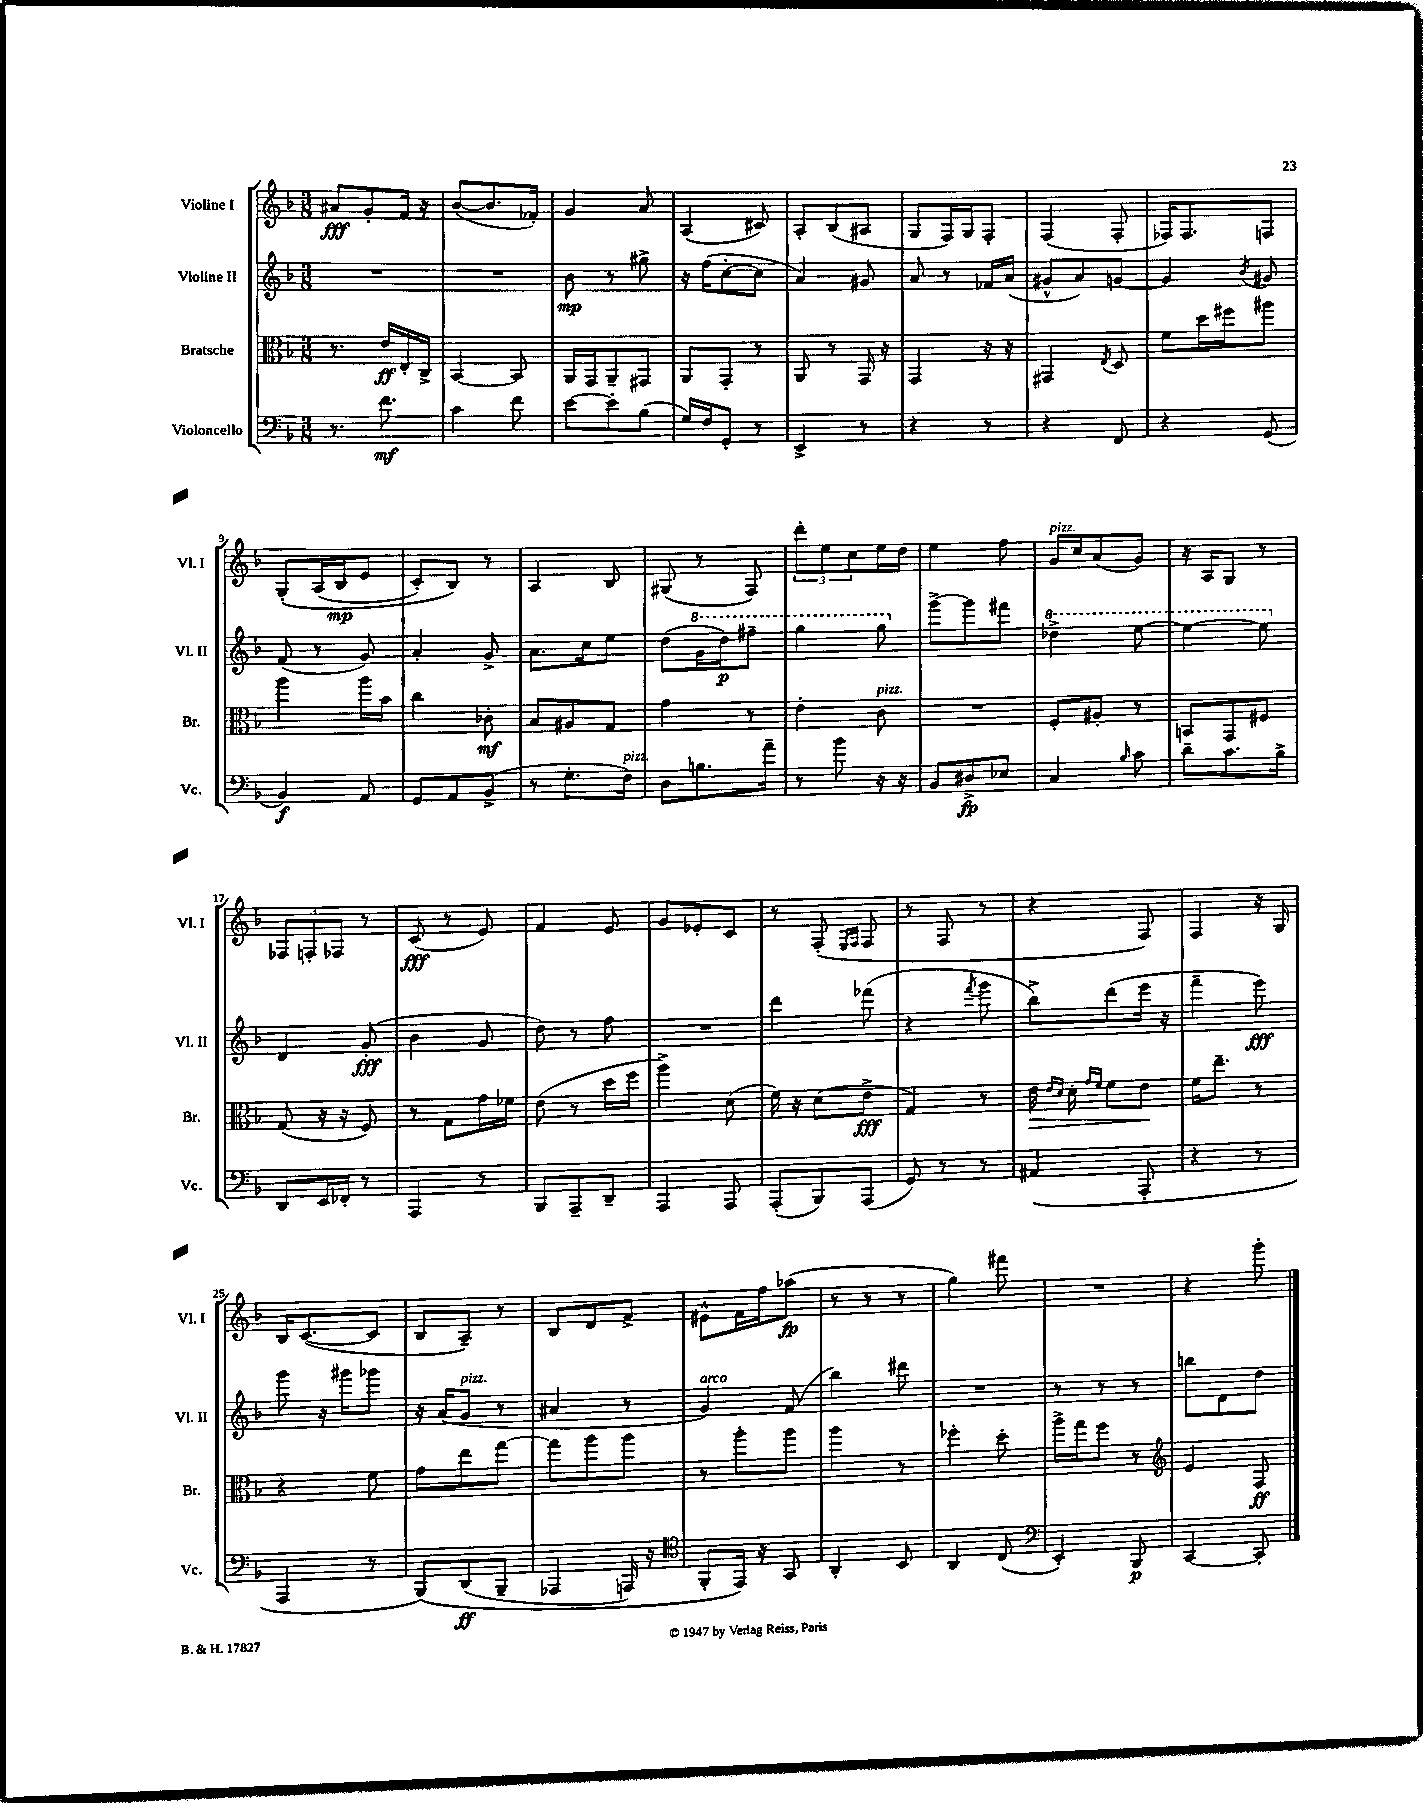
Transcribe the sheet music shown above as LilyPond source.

<<
\new StaffGroup <<
\new Staff = "s0" \with { instrumentName = "Violine I" shortInstrumentName = "Vl. I" } {
    \clef treble \key f \major \numericTimeSignature \time 3/8
    ais'8\fff g'8-. f'16 r16 |
    bes'8~( bes'8. fes'16-.) |
    g'4 a'8 |
    a4( cis'8) |
    a8-. bes8( ais8 |
    g8 f16) g16 f8-. |
    f4( f8-. |
    fes16) fes8. f8 |
    g8-.\( a16( bes16\mp e'8 |
    c'8-.) bes8\) r8 |
    a4 bes8 |
    gis8( r8 f8) |
    \tuplet 3/2 { d'''8-. e''8 c''8 } e''16 d''16 |
    e''4 f''8 |
    g'16^\markup { \italic "pizz." } c''16 a'8( g'8) |
    r16 a16 g8 r8 |
    \tuplet 3/2 { fes8 f8-. fes8 } r8 |
    c'8\fff( r8 e'8) |
    f'4 e'8 |
    g'8 ees'8-. c'8 |
    r8 f8-.( \grace { e16 f16 } f8 |
    r8 f8 r8 |
    r4 f8) |
    f4 r16 g16 |
    bes16 c'8.~( c'8 |
    bes8 a8--) r8 |
    bes8 d'8 f'8-> |
    eis'8-^ f'16 f''16 aes''8\fp( |
    r8 r8 r8 |
    g''4) fis'''8 |
    R4. |
    r4 g'''8-. \bar "|." |
}
\new Staff = "s1" \with { instrumentName = "Violine II" shortInstrumentName = "Vl. II" } {
    \clef treble \key f \major \numericTimeSignature \time 3/8
    R4. |
    R4. |
    bes'8\mp r8 gis''8-> |
    r16 f''16( c''8~-. c''8 |
    a'4) gis'8 |
    a'8 r8 fes'16 a'16( |
    gis'8-^ a'8) g'8~ |
    g'4 \acciaccatura { bes'8 } gis'8 |
    f'8( r8 g'8) |
    a'4-. g'8-> |
    a'8. c''16 e''8 |
    d''8( \ottava #1 g''16 d'''16\p) fis'''8-- |
    g'''4 g'''8 \ottava #0 |
    g'''8~-> g'''8 fis'''8 |
    \ottava #1 des'''4-> e'''8~ |
    e'''4~ e'''8 \ottava #0 |
    d'4 g'8-.\fff( |
    bes'4 g'8 |
    d''8) r8 f''8 |
    R4. |
    d'''4 fes'''8( |
    r4 \acciaccatura { f'''8 } g'''8 |
    bes''8->) d'''8( e'''16 r16 |
    f'''4-- e'''8\fff) |
    g'''8 r16 gis'''16 ges'''8 |
    r16 a'16( g'8^\markup { \italic "pizz." } r8 |
    ais'4 r8 |
    g'4^\markup { \italic "arco" }) f'8( |
    bes''4) dis'''8 |
    R4. |
    r8 r8 r8 |
    b''8 d'8 d''8 \bar "|." |
}
\new Staff = "s2" \with { instrumentName = "Bratsche" shortInstrumentName = "Br." } {
    \clef alto \key f \major \numericTimeSignature \time 3/8
    r8. e'16\ff e16-. c16-> |
    bes,4~ bes,8 |
    a,16 g,16 a,8-- gis,8 |
    a,8 g,8-. r8 |
    a,8 r8 g,16 r16 |
    g,4 r16 r16 |
    gis,4 \acciaccatura { e8 } d8 |
    f'8 d''16 fis''16 ais''8 |
    a''4 a''16 bes'16 |
    c''4 ces'8-.\mf |
    bes8 ais8 g8 |
    g'4 r8 |
    e'4-. c'8^\markup { \italic "pizz." } |
    R4. |
    f8-. ais8-. r8 |
    b,8 g,8 fis8 |
    g8( r16 r16 f8) |
    r8 g8 g'16 fes'16 |
    e'8( r8 d''16 f''16 |
    a''4->) d'8( |
    f'16) r16 d'8( e'8->\fff |
    g4) r8 |
    e'16\> \grace { e'16 d'16 } d'16-. \grace { g'16 f'16 } f'8 e'8\! |
    f'16 e''8.-- r8 |
    r4 f'8 |
    g'8 e''8 g''8~ |
    g''8 a''8 a''8 |
    r8 a''8-. a''8 |
    a''4 r8 |
    fes''4-. d''8-. |
    a''16-> g''16 f''8 r8 |
    \clef treble e'4 f8\ff \bar "|." |
}
\new Staff = "s3" \with { instrumentName = "Violoncello" shortInstrumentName = "Vc." } {
    \clef bass \key f \major \numericTimeSignature \time 3/8
    r8. f'8.\mf |
    c'4 f'8 |
    e'8~ e'8-. bes8( |
    g16) f16 g,8-. r8 |
    e,4-> r8 |
    r4 r8 |
    r4 f,8 |
    r4 g,8( |
    bes,4\f) a,8 |
    g,8 a,8 bes,8->( |
    r8 g8.-. f16^\markup { \italic "pizz." }) |
    d8 b8. a'16-- |
    r8 bes'8 r16 r16 |
    bes,8 dis8->\fp ees8 |
    c4 \grace { bes16 } c'8 |
    d'8-- c'8. bes16-> |
    d,8 e,16 fes,16-. r8 |
    a,,4 r8 |
    bes,,8 a,,8-- d,8-- |
    a,,4 a,,8 |
    a,,8-.( bes,,8) a,,8( |
    g,8) r8 r8 |
    ais,4( a,,8-. |
    r4 r8 |
    a,,4 r8 |
    bes,,8)\( d,8\ff( bes,,8-- |
    aes,,4 a,,16) r16 |
    \clef tenor f,8-. e,16\) r16 g,8 |
    a,4-. bes,8 |
    a,4 c8( |
    \clef bass e,4-.) bes,,8\p |
    c,4~ c,8-. \bar "|." |
}
>>
>>
